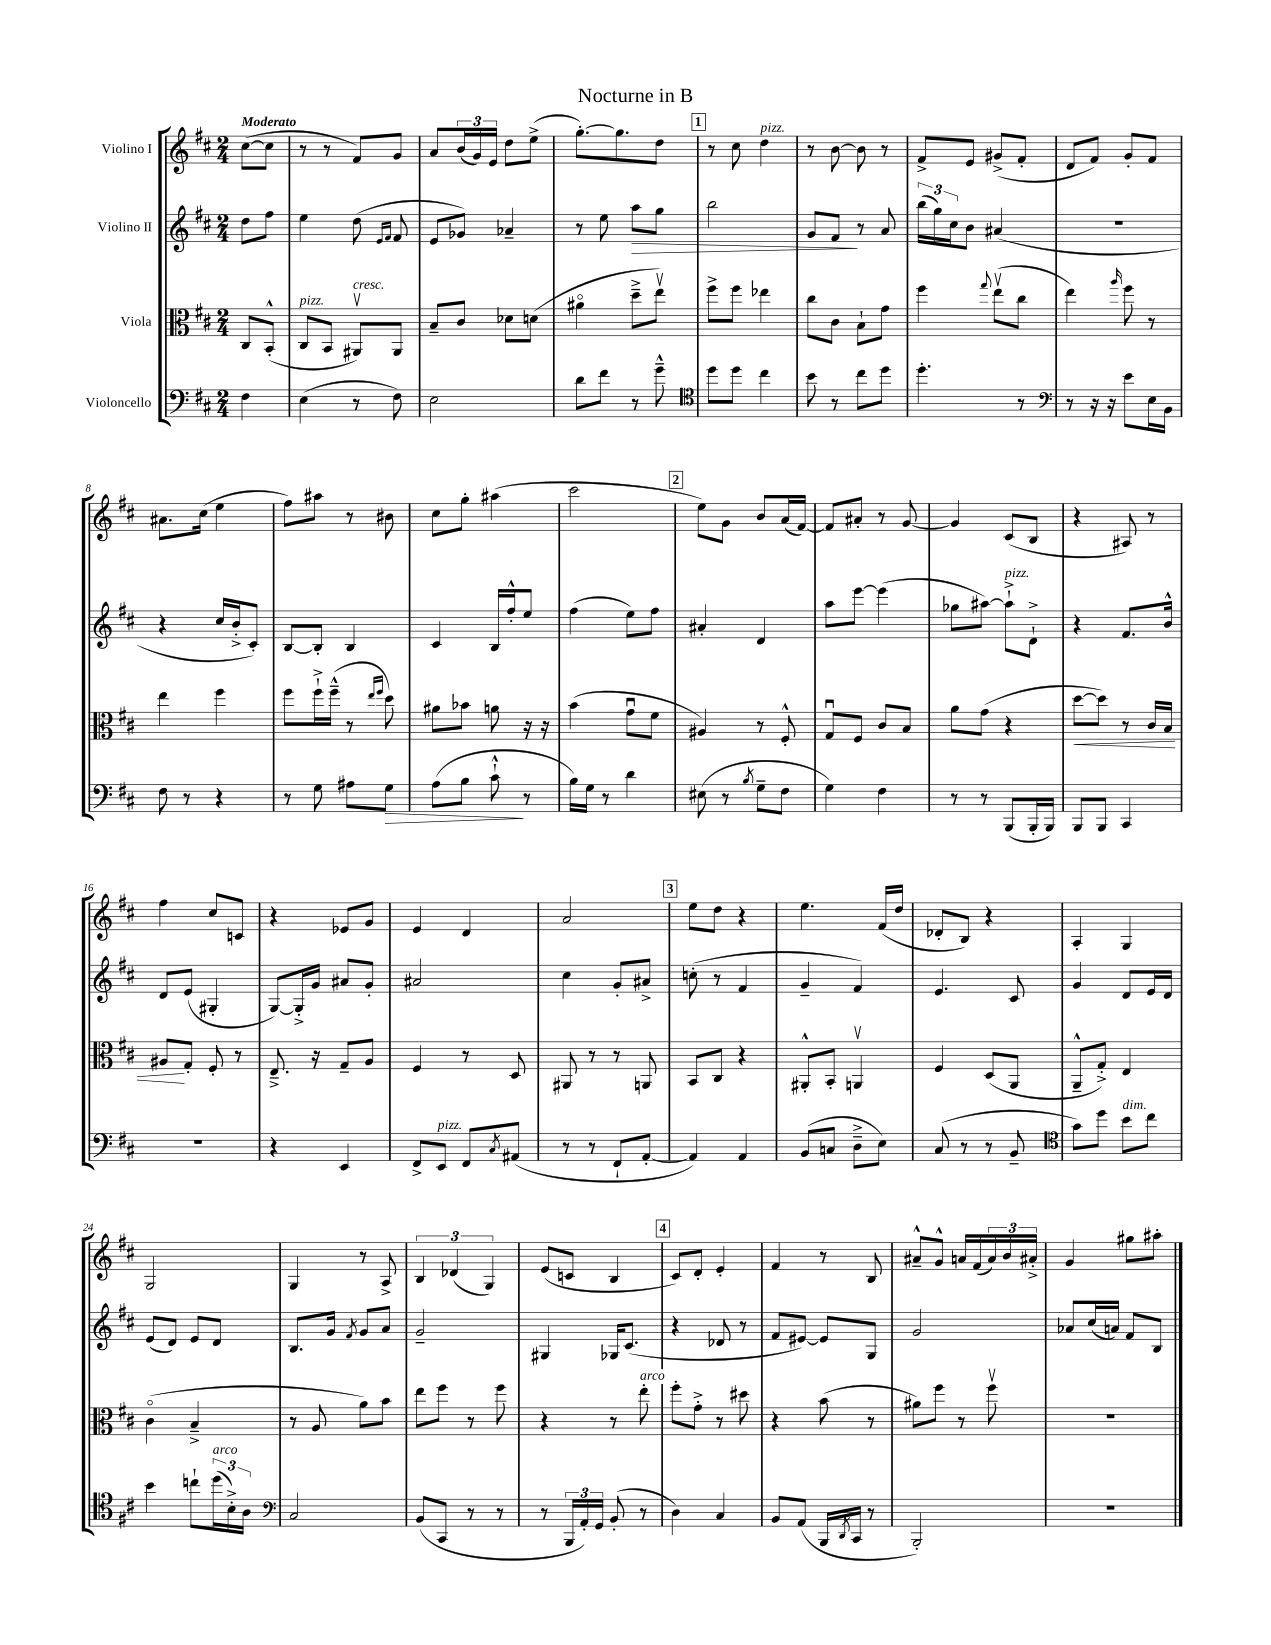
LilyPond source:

\header { title = "Nocturne in B" }
<<
\new StaffGroup <<
\new Staff = "s0" \with { instrumentName = "Violino I" } {
    \clef treble \key d \major \numericTimeSignature \time 2/4 \partial 4 \tempo "Moderato"
    cis''8~( cis''8 |
    r8 r8 fis'8) g'8 |
    a'8 \tuplet 3/2 { b'16( g'16) e'16 } d''8 e''8->( |
    g''8.~-.) g''8. d''8 |
    \mark \markup { \box "1" } r8 cis''8 d''4^\markup { \italic "pizz." } |
    r8 b'8~ b'8 r8 |
    fis'8-> e'8 gis'8->( fis'8-. |
    d'8 fis'8) g'8-. fis'8 |
    ais'8. cis''16( e''4 |
    fis''8) ais''8 r8 bis'8 |
    cis''8 g''8-. ais''4( |
    cis'''2 |
    \mark \markup { \box "2" } e''8) g'8 b'8 a'16( fis'16~) |
    fis'8 ais'8-. r8 g'8~ |
    g'4 cis'8( b8 |
    r4 ais8) r8 |
    fis''4 cis''8 c'8 |
    r4 ees'8 g'8 |
    e'4 d'4 |
    a'2 |
    \mark \markup { \box "3" } e''8 d''8 r4 |
    e''4. fis'16( d''16 |
    des'8-. b8) r4 |
    a4-. g4 |
    g2 |
    g4 r8 a8-> |
    \tuplet 3/2 { b4 des'4( g4) } |
    e'8( c'8 b4 |
    \mark \markup { \box "4" } cis'8) d'8-. e'4-. |
    fis'4 r8 b8 |
    ais'8---^ g'8-^ a'16 fis'16( \tuplet 3/2 { a'16) b'16 ais'16-.-> } |
    g'4 gis''8 ais''8-. \bar "|." |
}
\new Staff = "s1" \with { instrumentName = "Violino II" } {
    \clef treble \key d \major \numericTimeSignature \time 2/4 \partial 4
    d''8 fis''8 |
    e''4 d''8( \grace { e'16 fis'16 } fis'8 |
    e'8 ges'8) aes'4-- |
    r8 e''8 a''8\> g''8 |
    \mark \markup { \box "1" } b''2 |
    g'8 fis'8\! r8 a'8 |
    \tuplet 3/2 { b''16( g''16) cis''16 } b'8 ais'4( |
    R2 |
    r4 cis''16 b'16-.-> cis'8-.) |
    b8~ b8-. b4 |
    cis'4 b16 fis''16-.-^ e''8 |
    fis''4( e''8) fis''8 |
    \mark \markup { \box "2" } ais'4-. d'4 |
    a''8 e'''8~ e'''4( |
    ges''8 ais''8~) ais''8-!->^\markup { \italic "pizz." } d'8-!-> |
    r4 fis'8. b'16-^ |
    d'8 e'8( gis4-. |
    g8~) g16-.-> g'16 ais'8 g'8-. |
    ais'2 |
    cis''4 g'8-. ais'8-> |
    \mark \markup { \box "3" } c''8-.( r8 fis'4 |
    g'4-- fis'4) |
    e'4. cis'8 |
    g'4 d'8 e'16 d'16 |
    e'8( d'8) e'8 d'8 |
    b8. g'16 \acciaccatura { fis'8 } g'8 a'8 |
    g'2-- |
    gis4 ges16 cis'8.( |
    \mark \markup { \box "4" } r4 des'8 r8 |
    fis'8 eis'8~) eis'8 g8 |
    g'2 |
    aes'8 cis''16( a'16) fis'8 b8 \bar "|." |
}
\new Staff = "s2" \with { instrumentName = "Viola" } {
    \clef alto \key d \major \numericTimeSignature \time 2/4 \partial 4
    cis8 b,8-.-^( |
    cis8^\markup { \italic "pizz." } b,8 ais,8\upbow^\markup { \italic "cresc." }) ais,8 |
    b8-- cis'8 des'8 d'8( |
    ais'4\flageolet d''8---> e''8\upbow) |
    \mark \markup { \box "1" } fis''8-> fis''8 ees''4 |
    cis''8 cis'8 b8-! g'8 |
    fis''4 \appoggiatura { g''8 } e''8\upbow( cis''8 |
    e''4) \grace { a''16 } fis''8 r8 |
    e''4 fis''4 |
    fis''8 fis''16-!-> fis''16---^( r8 \grace { e''16 fis''16 } d''8) |
    ais'8 bes'8 a'8 r16 r16 |
    b'4( g'8\downbow fis'8 |
    \mark \markup { \box "2" } ais4) r8 fis8-.-^ |
    g8\downbow fis8 cis'8 b8 |
    a'8 g'8( r4 |
    d''8~\< d''8) r8 cis'16 b16 |
    ais8\! g8-. fis8-. r8 |
    e8.---> r16 g8-- a8 |
    fis4 r8 d8 |
    ais,8 r8 r8 a,8 |
    \mark \markup { \box "3" } b,8 cis8 r4 |
    ais,8-.-^ b,8-. a,4\upbow |
    fis4 d8( a,8 |
    a,8---^ g8-.->) e4 |
    cis'4\flageolet( b4---> |
    r8 a8 a'8) b'8 |
    e''8 fis''8 r8 fis''8 |
    r4 r8 e''8-.^\markup { \italic "arco" } |
    \mark \markup { \box "4" } fis''8-. g'8-.-> r8 dis''8 |
    r4 b'8( r8 |
    ais'8) fis''8 r8 fis''8\upbow |
    R2 \bar "|." |
}
\new Staff = "s3" \with { instrumentName = "Violoncello" } {
    \clef bass \key d \major \numericTimeSignature \time 2/4 \partial 4
    fis4 |
    e4( r8 fis8) |
    e2 |
    d'8 fis'8 r8 g'8---^ |
    \mark \markup { \box "1" } \clef tenor d''8 d''8 cis''4 |
    b'8 r8 cis''8 d''8 |
    d''4.-. r8 |
    \clef bass r8 r16 r16 e'8 e16 b,16 |
    fis8 r8 r4 |
    r8 g8 ais8 g8\> |
    a8( b8 cis'8-!-^\! r8 |
    b16) g16 r8 d'4 |
    \mark \markup { \box "2" } eis8( r8 \acciaccatura { b8 } g8-- fis8 |
    g4) fis4 |
    r8 r8 b,,8( b,,16-. b,,16) |
    b,,8 b,,8 cis,4 |
    r2 |
    r4 e,4 |
    fis,8-> e,8^\markup { \italic "pizz." } fis,8 \acciaccatura { cis8 } ais,8( |
    r8 r8 fis,8-! a,8~-. |
    \mark \markup { \box "3" } a,4) a,4 |
    b,8( c8 d8---> e8) |
    cis8( r8 r8 b,8-- |
    \clef tenor g'8) d''8 b'8^\markup { \italic "dim." } cis''8 |
    b'4 c''8-! \tuplet 3/2 { d''16^\markup { \italic "arco" }( b16-.->) a16 } |
    \clef bass cis2 |
    b,8( cis,8 r8 r8 |
    r8 \tuplet 3/2 { b,,16 a,16-.) g,16 } b,8-.( r8 |
    \mark \markup { \box "4" } d4) cis4 |
    b,8 a,8( b,,16 \acciaccatura { d,8 } cis,16 r8 |
    b,,2-.) |
    R2 \bar "|." |
}
>>
>>
